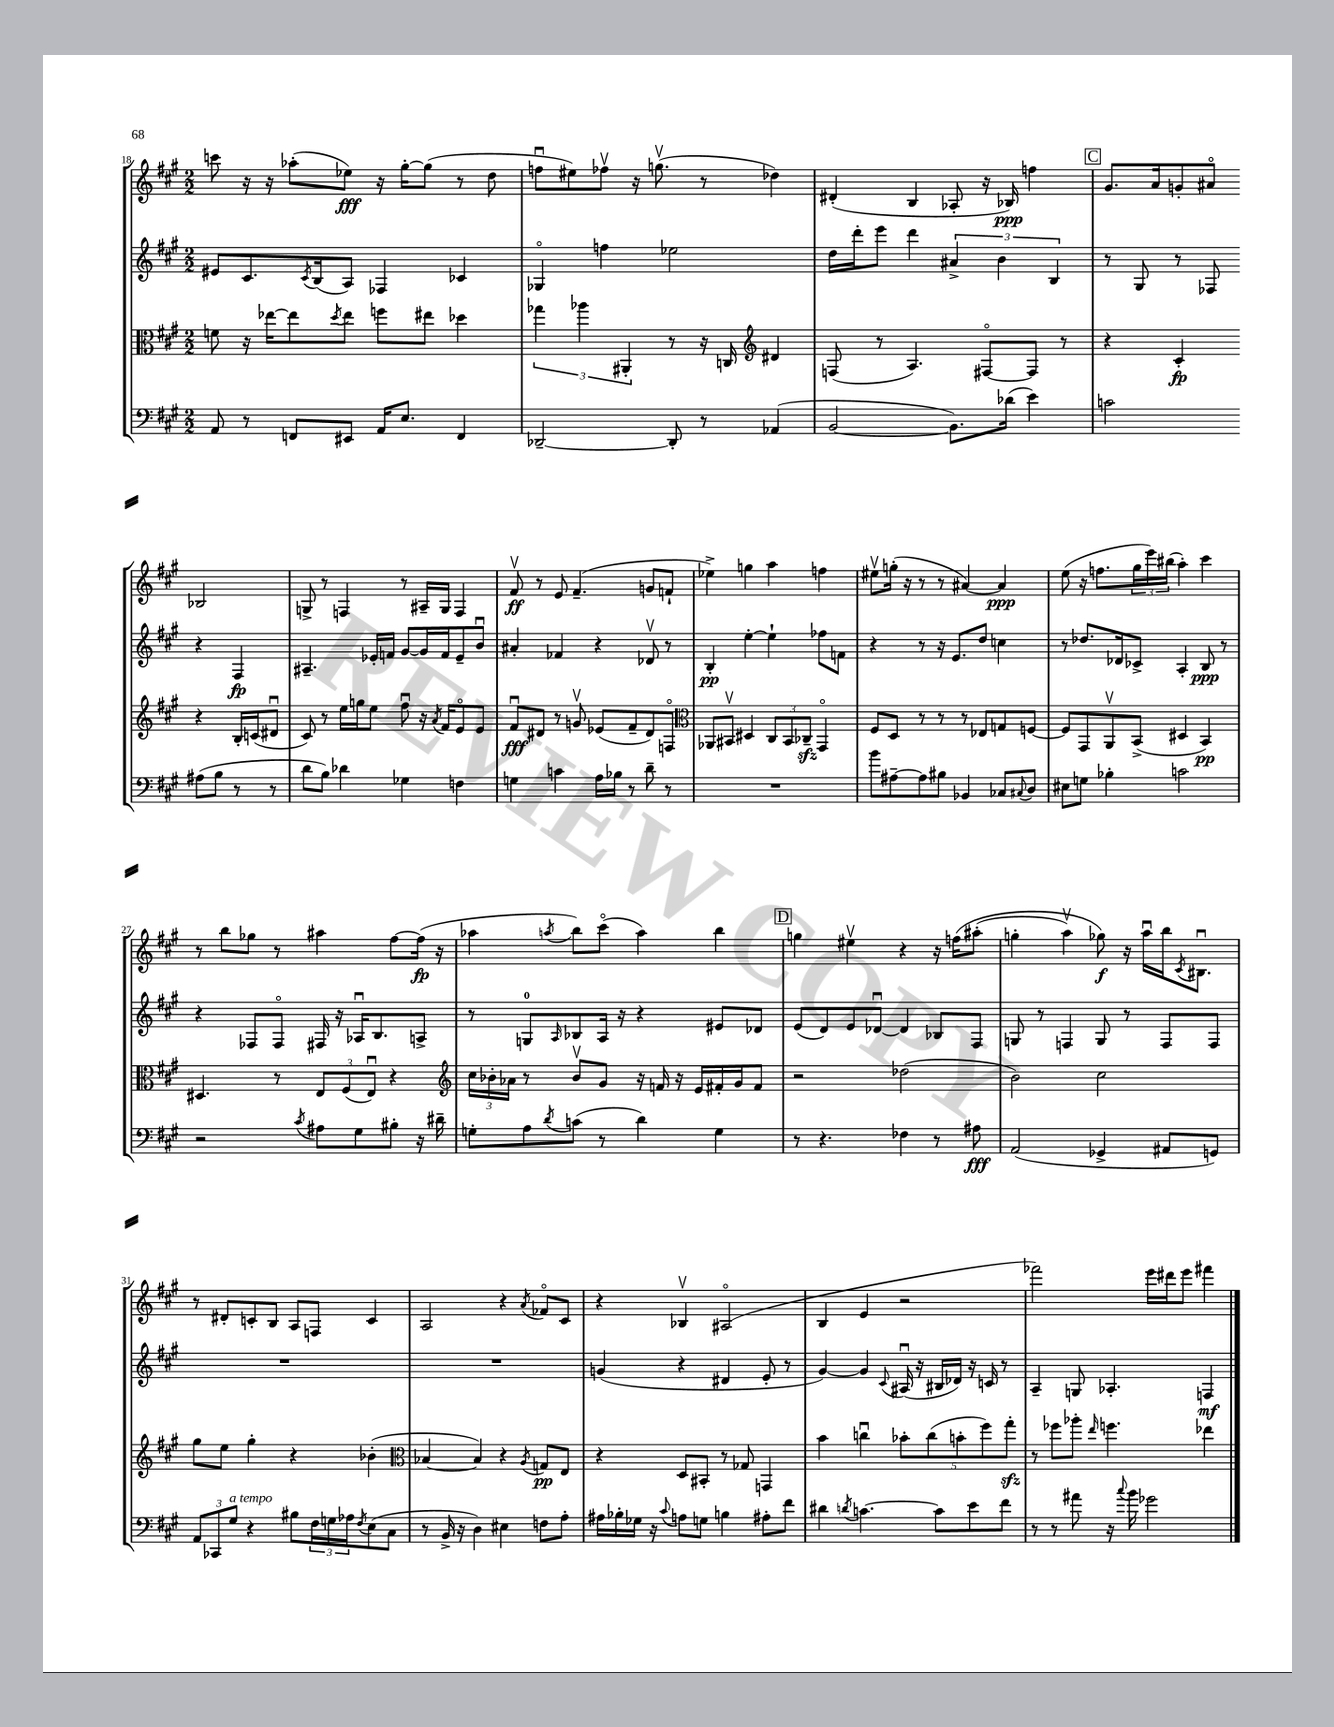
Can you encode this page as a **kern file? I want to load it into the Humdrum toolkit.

**kern	**kern	**kern	**kern
*staff4	*staff3	*staff2	*staff1
*clefF4	*clefC3	*clefG2	*clefG2
*k[f#c#g#]	*k[f#c#g#]	*k[f#c#g#]	*k[f#c#g#]
*M2/2	*M2/2	*M2/2	*M2/2
8AA	8f	8e#	8ccc
8r	16r	8.c#	16r
.	[16ee-	.	16r
8FF	8ee-]	.	(8aa-'
.	.	8qc#	.
.	.	(16B	.
.	8qdd	.	.
8EE#	8ee-	8A)	8ee-)
16AA	8ff	4F-	16r
8.E	.	.	[16gg#'
.	8ee#	.	(8gg#]
4FF	4dd-	4c-	8r
.	.	.	8dd
=	=	=	=
[2DD-~	6gg-	4G-o	8ffu
.	.	.	8ee#)
.	6aa-	.	.
.	.	4ff	8ff-v
.	6AA#'	.	.
.	.	.	16r
.	.	.	(8.ggv
8DD-']	8r	2ee-	.
8r	16r	.	8r
.	16C	.	.
*	*clefG2	*	*
(4AA-	4d#	.	4dd-)
=	=	=	=
[2BB	(8F	16dd	(4d#'
.	.	16ddd'	.
.	8r	8eee	.
.	4.A)	4ddd	4B
8.BB])	.	6a#^	8A-'
.	[8F#o	.	16r
.	.	6b	.
(16d-	.	.	16B-)
4e)	8F#]	.	4ff
.	.	6B	.
.	8r	.	.
=	=	=	=
2c	4r	8r	8.g#
.	.	8G#	.
.	.	.	16a
.	4c#'	8r	8g'
.	.	8F-	8a#o
(8A#	4r	4r	2B-
8B	.	.	.
8r	16B'	4F-	.
.	(16c	.	.
8r	8d#u	.	.
=	=	=	=
8d	8c#)	4.A#~	8G^
8B)	8r	.	8r
4d-	16ee	.	4F
.	16gg	.	.
.	8ee	16e-'	.
.	.	16f	.
4G-	8ff#u	[8g#	8r
.	16r	16g#]	16A#~
.	8qa	.	.
.	16f#	16f	16G
4F	8eo	8e-~	4F
.	8e	8bu	.
=	=	=	=
4G	8f#u	4a#'	8f#v
.	8d#	.	8r
4c	8r	4f-	8e
.	8gv	.	(4.f#~
16A	(8e-	4r	.
16B-	.	.	.
8r	8f#~	.	.
8d~	8d#)	8d-v	8g
8r	8Fo	8r	8f`
=	=	=	=
*	*clefC3	*	*
1r	8AA-	4B'	4ee-^)
.	8BB#v	.	.
.	4D#	[4ee'	4gg
.	12C#	4ee`]	4aa
.	12BB#	.	.
.	12C-~	.	.
.	4GG#o	8ff-	4ff
.	.	8f	.
=	=	=	=
8b	8F#	4r	8ee#v
[8A#~	8D	.	(16gg'
.	.	.	16r
8A#]	8r	8r	8r
8B#	8r	16r	8r
.	.	8.e	.
4BB-	8r	.	[4a#)
.	8E-	8dd	.
8C-	8G	4cc	4a#]
8qqC#	.	.	.
8D	[8F	.	.
=	=	=	=
8E#	8F]	8r	(8ee
8G	8GG#	8.dd-	16r
.	.	.	8.ff
4B-'	8AAv	.	.
.	.	16d-	.
.	(8BB^	8c-^	24gg#
.	.	.	24eee)
.	.	.	(24bb#
2c	4D#	4A'	4aa')
.	4BB)	8B	4ccc#
.	.	8r	.
=	=	=	=
2r	4.D#	4r	8r
.	.	.	8bb
.	.	8F-	8gg-
.	8r	8F-o	8r
8qc#	.	.	.
8A#	12E	16F#	4aa#
.	.	16r	.
.	(12F#	.	.
8G#	.	16A-u	.
.	12Eu)	.	.
.	.	8.B	.
8B#'	4r	.	[8ff#
16r	.	8A^	(16ff#]
16d#~	.	.	16r
=	=	=	=
*	*clefG2	*	*
8G'	24cc#	8r	4aa-
.	24b-'	.	.
.	24a-	.	.
8A	8r	8G	.
8qd	.	16qqA	8qaa
(8c	8b-v	8B-	8bb)
8r	8g#	16A	(8ccc#o
.	.	16r	.
4d)	16r	4r	4aa)
.	16f	.	.
.	16r	.	.
.	16e	.	.
4G	16f#'	8e#	4bb
.	16g#	.	.
.	8f#	8d-	.
=	=	=	=
8r	2r	(8e	4gg
4.r	.	8d)	.
.	.	8e	4ee#v
.	.	[8d-u	.
4F-	(2dd-	4d-]	4r
8r	.	8B-	16r
.	.	.	&(16ff
8A#	.	8F#	(8aa#'
=	=	=	=
(2AA	2b)	8G	4gg'
.	.	8r	.
.	.	4F	4aav)
4GG-^	2cc#	8G	8gg-&)
.	.	8r	16r
.	.	.	16aau
8AA#	.	8F	16bb
.	.	.	8qc#
.	.	.	8.B#u
8GG)	.	8F	.
=	=	=	=
12AA	8gg#	1r	8r
12CC-	.	.	.
.	8ee	.	8d#'
12G#	.	.	.
4r	4gg#'	.	8c'
.	.	.	8B
8B#	4r	.	8A
24F#	.	.	8F
24G	.	.	.
24A-	.	.	.
8qF#	.	.	.
(8E	(4b-'	.	4c
8C#	.	.	.
=	=	=	=
*	*clefC3	*	*
8r	[4B-	1r	2A
16BB^	.	.	.
16r	.	.	.
4D)	4B-])	.	.
4E#	4r	.	4r
.	8qA	.	8qa
8F	8G	.	8f-o
8A'	8E	.	8c#
=	=	=	=
16A#	4r	(4g	4r
16B-'	.	.	.
16G-	.	.	.
16r	.	.	.
8qqc#	.	.	.
8A	8D	4r	4B-v
8G	8BB#'	.	.
4B	8r	4d#	(2A#o
.	8G-	.	.
8A#'	4GG	8e'	.
8f#	.	8r	.
=	=	=	=
4d#	4b	[4g#)	4B
8qd	.	.	.
[4.c	4ccu	4g#]	4e
.	.	8qqc#	.
.	10b-'	(16A#u	2r
.	.	16r	.
.	(10cc	.	.
8c]	.	16B#	.
.	.	16d-)	.
.	10b'	.	.
8e	.	16r	.
.	10ff#)	.	.
.	.	16c	.
8f#	.	8r	.
.	10gg#'	.	.
=	=	=	=
8r	8r	4A~	2fff-)
8r	8ff-	.	.
8a#	8aa-'	8G	.
.	16qqee	.	.
16r	4.ff	4.A-'	.
8qqcc#	.	.	.
16b	.	.	.
2g-	.	.	16eee
.	.	.	16ddd#
.	.	.	8eee
.	4ee-	4F	4fff#
==	==	==	==
*-	*-	*-	*-
